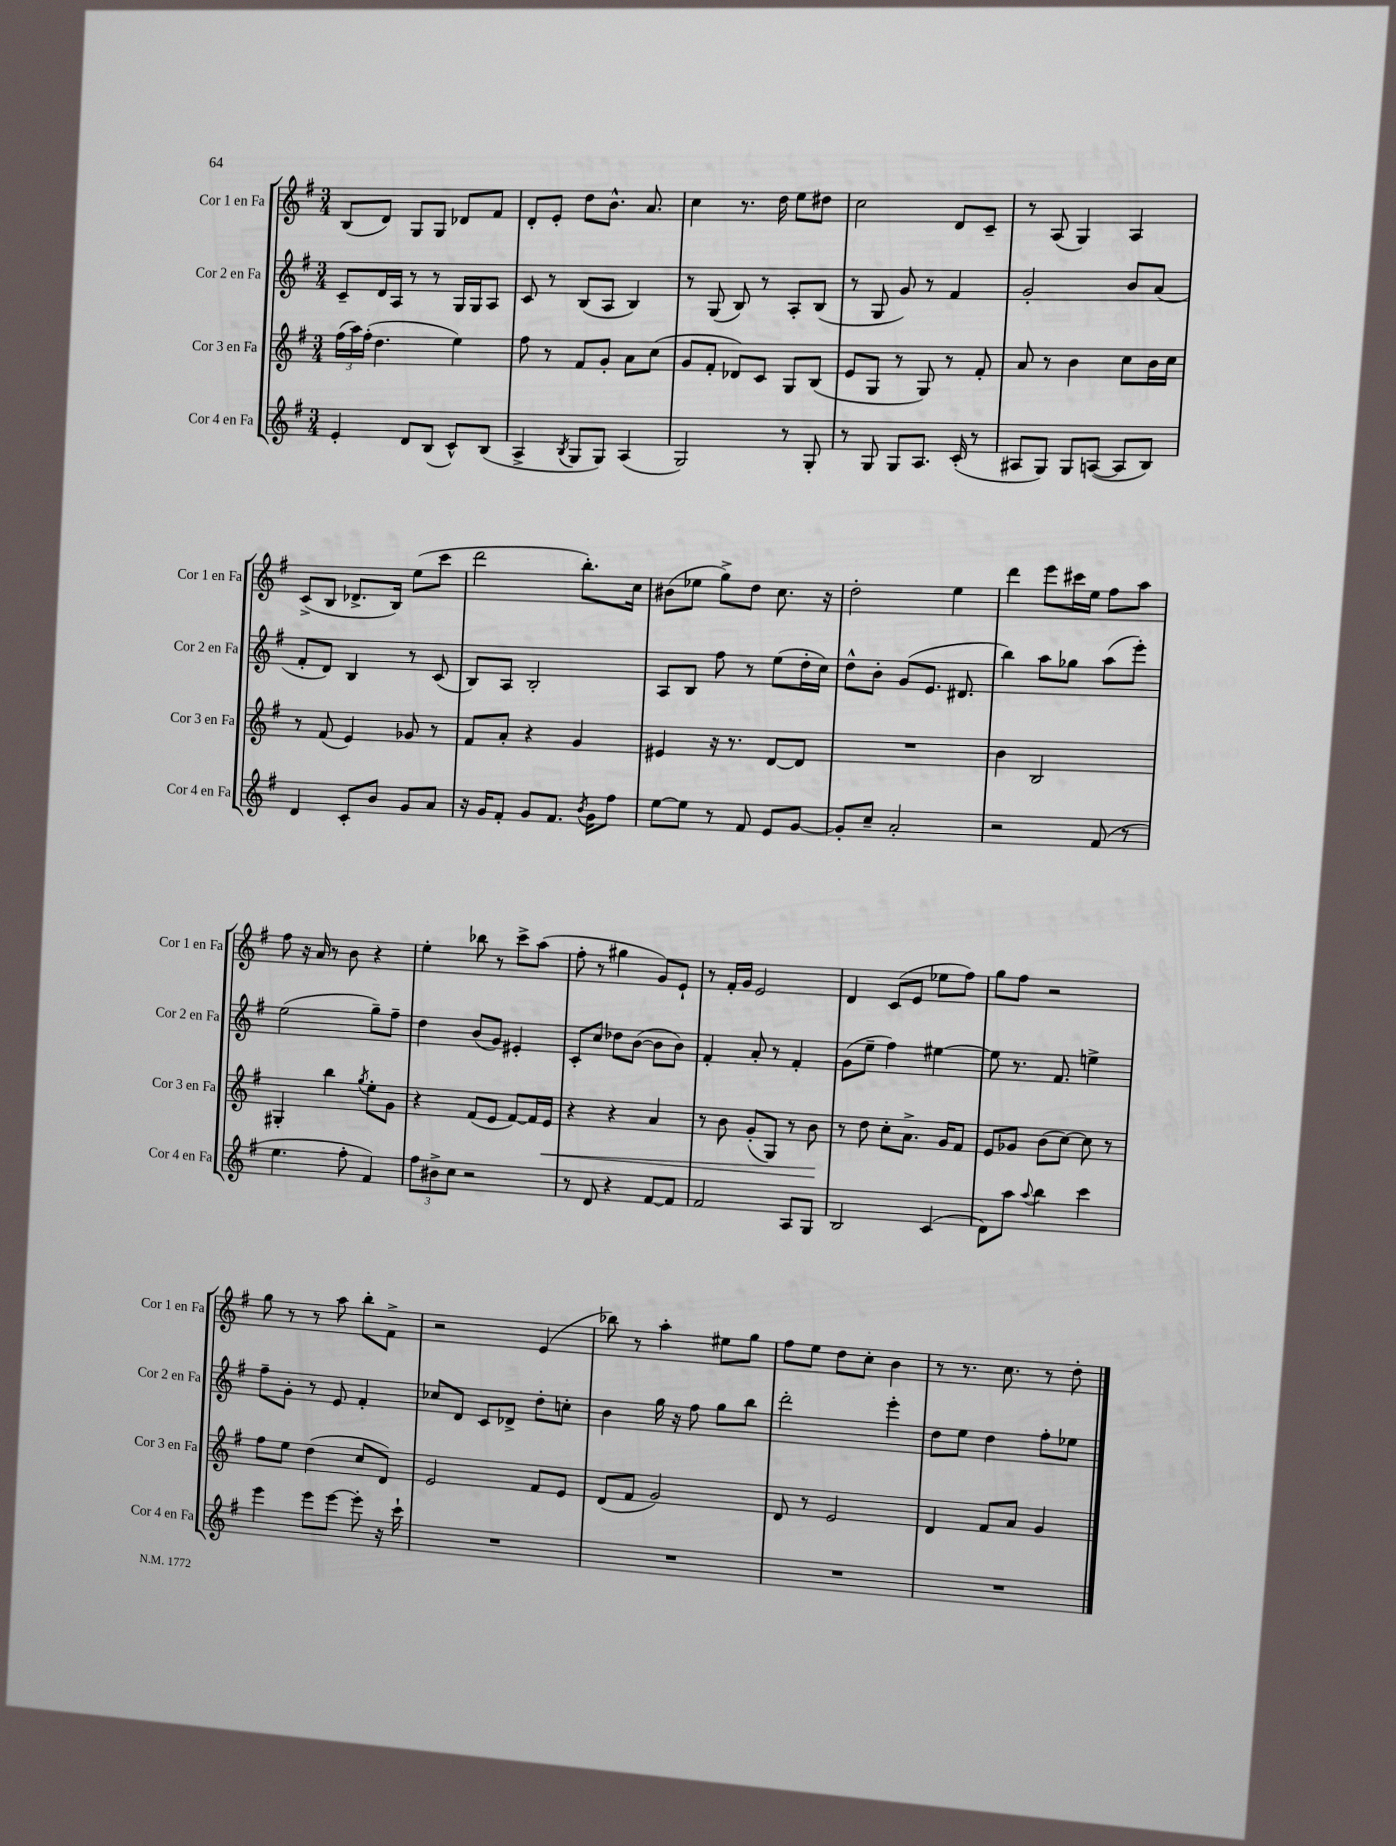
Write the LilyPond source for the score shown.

<<
\new StaffGroup <<
\new Staff = "s0" \with { instrumentName = "Cor 1 en Fa" shortInstrumentName = "Cor 1 en Fa" } {
    \clef treble \key g \major \numericTimeSignature \time 3/4
    \autoBeamOff b8[( d'8]) g8[ g8] des'8[ fis'8] |
    d'8[-. e'8]-. d''8[ b'8.]-^ a'8. |
    c''4 r8. d''16 e''8[ dis''8] |
    c''2 d'8[ c'8]-- |
    r8 a8( g4) a4 |
    c'8[->( b8] des'8.[-> b16]) e''8[( c'''8] |
    d'''2 b''8.[-.) c''16] |
    bis'8[( ees''8] g''8[->) d''8] c''8. r16 |
    d''2-. e''4 |
    d'''4 e'''8[ cis'''16 e''16] fis''8[ a''8] |
    fis''8 r16 a'16 r8 b'8 r4 |
    e''4-. bes''8 r8 c'''8[-> a''8]( |
    fis''8-. r8 gis''4 g'8[) e'8]-! |
    r8 fis'16[-. g'16] e'2 |
    d'4 c'8[( e'8] ees''8[ fis''8]) |
    g''8[ fis''8] r2 |
    g''8 r8 r8 a''8 b''8[-. fis'8]-> |
    r2 e'4( |
    bes''8) r8 a''4-. eis''8[ g''8] |
    fis''8[ e''8] d''8[ c''8]-. b'4 |
    r8 r8. c''8. r8 d''8-. \bar "|." |
}
\new Staff = "s1" \with { instrumentName = "Cor 2 en Fa" shortInstrumentName = "Cor 2 en Fa" } {
    \clef treble \key g \major \numericTimeSignature \time 3/4
    \autoBeamOff c'8[-- d'16 a16] r8 r8 g16[ g16 a8] |
    c'8 r8 b8[( a8] b4) |
    r8 g8( b8) r8 a8[-. b8]( |
    r8 g8 g'8) r8 fis'4 |
    g'2-. b'8[ a'8]( |
    fis'8[-. d'8]) b4 r8 c'8( |
    b8[) a8] b2-. |
    a8[ b8] fis''8 r8 e''8[( d''16-. c''16]) |
    d''8[-^ b'8]-. g'8[( e'8.] dis'8. |
    b''4) a''8[ ges''8] a''8[( e'''8]-.) |
    e''2( g''8[--) fis''8]-- |
    d''4 b'8[( g'8]) eis'4-. |
    c'8[-. c''8] des''8[ b'8]~( b'8[ b'8]) |
    fis'4-. a'8-. r8 fis'4-. |
    g'8[( e''8]-- fis''4) eis''4~ |
    eis''8 r8. fis'8. e''4-> |
    fis''8[-- g'8]-. r8 e'8 fis'4-. |
    ces''8[ d'8] c'8[ des'8]-> d''8[-. c''8]-. |
    b'4 g''16 r16 fis''8 g''8[ b''8] |
    d'''2-. e'''4-. |
    d''8[ e''8] d''4 fis''8[-. ees''8] \bar "|." |
}
\new Staff = "s2" \with { instrumentName = "Cor 3 en Fa" shortInstrumentName = "Cor 3 en Fa" } {
    \clef treble \key g \major \numericTimeSignature \time 3/4
    \autoBeamOff \tuplet 3/2 { fis''16[( a''16) fis''16]-.( } d''4. e''4) |
    fis''8 r8 fis'8[ g'8]-. a'8[ c''8]( |
    g'8[ fis'8]-. des'8[) c'8] g8[ b8]( |
    e'8[ g8] r8 g8) r8 fis'8-. |
    a'8 r8 b'4 c''8[ b'16 c''16] |
    r8 fis'8( e'4) ges'8 r8 |
    fis'8[ a'8]-. r4 g'4 |
    eis'4 r16 r8. d'8[~ d'8] |
    R2. |
    b'4 b2 |
    gis4-. b''4 \acciaccatura { g''8 } e''8[-. g'8] |
    r4 fis'8[( e'8] fis'8[~) fis'16 e'16]\< |
    r4 r4 a'4 |
    r8 b'8 g'8[-.( g8]) r8 b'8\! |
    r8 d''8 c''8[-. a'8.]-> g'16[ fis'8] |
    e'8[ ges'8] b'8[( c''8]~) c''8 r8 |
    fis''8[ e''8] d''4( c''8[ d'8]) |
    e'2 fis'8[ e'8] |
    d'8[( fis'8] g'2) |
    d'8 r8 e'2 |
    d'4 fis'8[ a'8] g'4 \bar "|." |
}
\new Staff = "s3" \with { instrumentName = "Cor 4 en Fa" shortInstrumentName = "Cor 4 en Fa" } {
    \clef treble \key g \major \numericTimeSignature \time 3/4
    \autoBeamOff e'4-. d'8[ b8]( c'8[-^) b8]( |
    a4-> \acciaccatura { b8 } g8[ g8]) a4( |
    g2) r8 g8-. |
    r8 g8 g8[ a8.] c'16-.( r8 |
    ais8[ g8]) g8[ a8]~( a8[ b8]) |
    d'4 c'8[-. b'8] g'8[ a'8] |
    r16 g'16[ fis'8]-. g'8[ fis'8.] \acciaccatura { b'8 } g'16[ fis''8] |
    e''8[~ e''8] r8 fis'8 e'8[ g'8]~ |
    g'8[-. c''8]-- a'2-. |
    r2 fis'8( r8 |
    e''4. fis''8-. fis'4) |
    \tuplet 3/2 { fis''8[ bis'8-> c''8] } r2 |
    r8 d'8 r4 fis'8[~ fis'8] |
    fis'2 a8[ g8] |
    b2 c'4( |
    d'8[) a''8] \appoggiatura { a''8 } b''4 c'''4 |
    e'''4 e'''8[ e'''8]~ e'''8-. r16 c'''16-! |
    R2. |
    R2. |
    R2. |
    R2. \bar "|." |
}
>>
>>
\layout { \context { \Score \remove "Bar_number_engraver" } }
